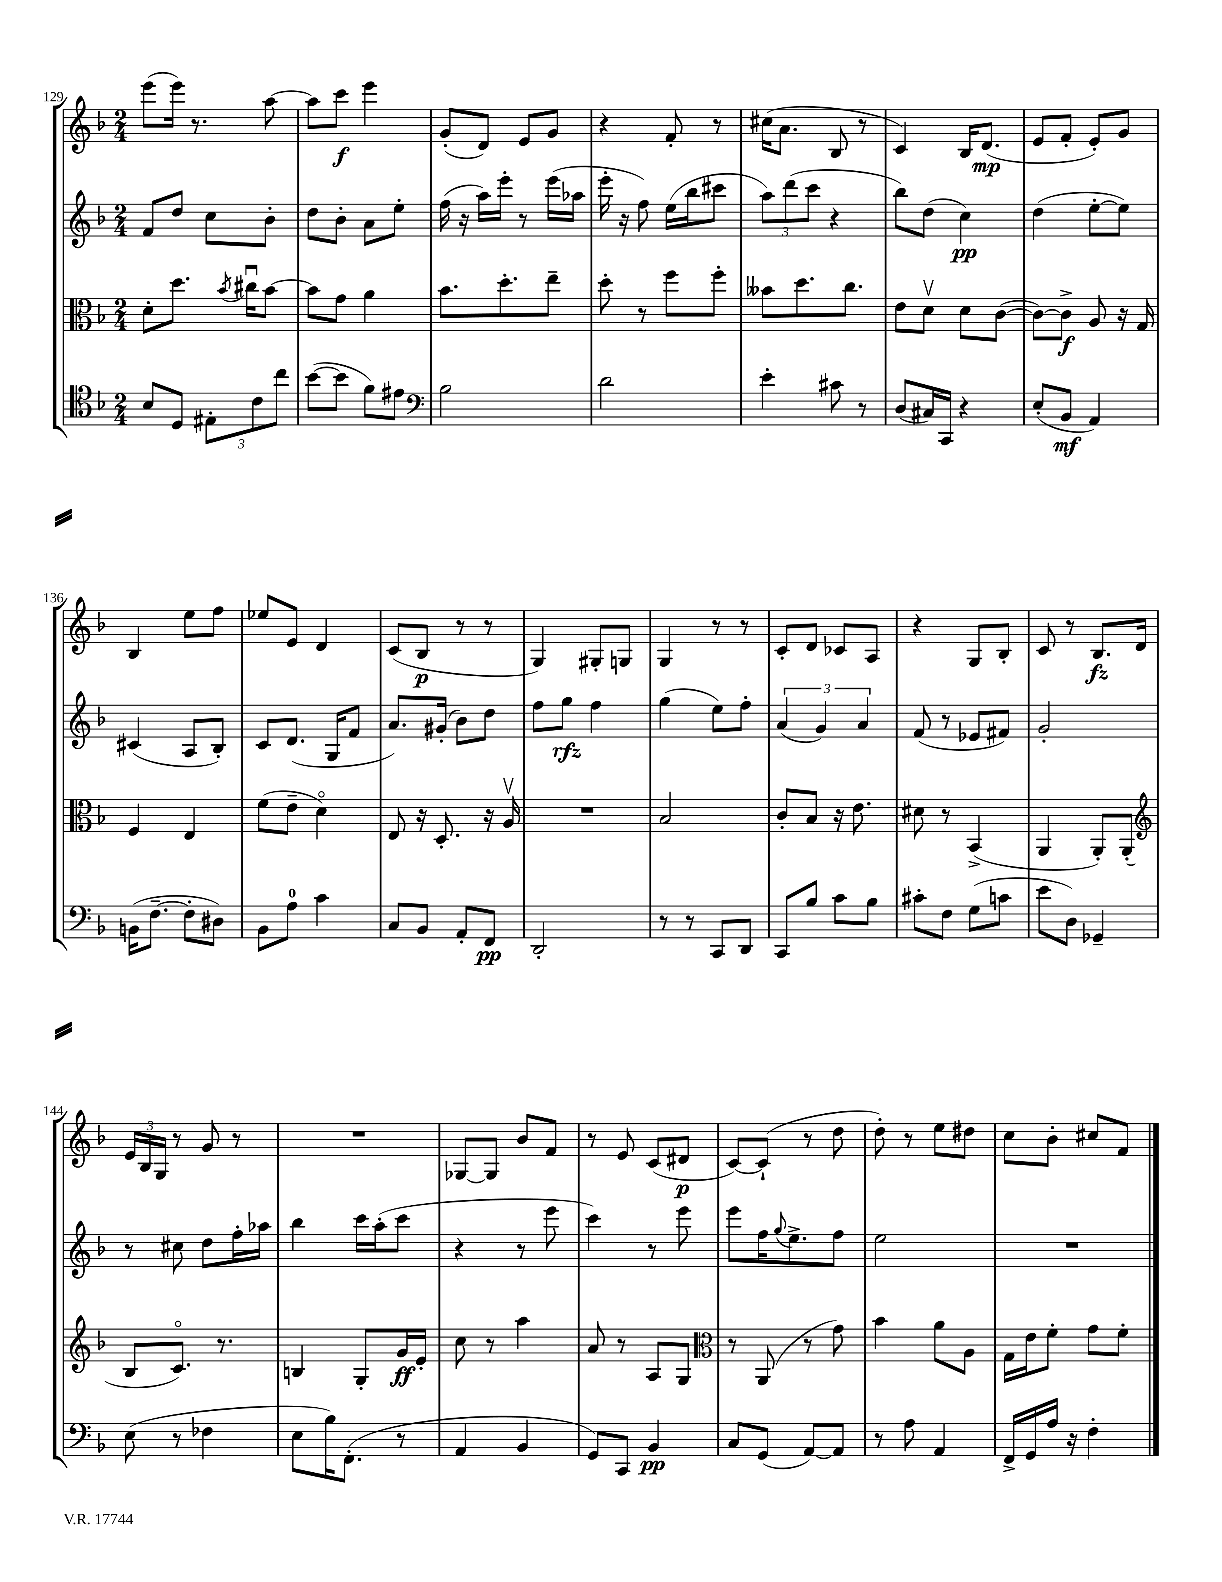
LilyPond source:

<<
\new StaffGroup <<
\new Staff = "s0" {
    \clef treble \key f \major \numericTimeSignature \time 2/4
    e'''8( e'''16) r8. a''8~ |
    a''8 c'''8\f e'''4 |
    g'8-.( d'8) e'8 g'8 |
    r4 f'8-. r8 |
    cis''16( a'8. bes8 r8 |
    c'4) bes16 d'8.\mp( |
    e'8 f'8-. e'8-.) g'8 |
    bes4 e''8 f''8 |
    ees''8 e'8 d'4 |
    c'8( bes8\p r8 r8 |
    g4) gis8-. g8 |
    g4 r8 r8 |
    c'8-. d'8 ces'8 a8 |
    r4 g8 bes8-. |
    c'8 r8 bes8.\fz d'16 |
    \tuplet 3/2 { e'16 bes16 g16 } r8 g'8 r8 |
    R2 |
    ges8~ ges8 bes'8 f'8 |
    r8 e'8 c'8( dis'8\p |
    c'8~) c'8-!( r8 d''8 |
    d''8-.) r8 e''8 dis''8 |
    c''8 bes'8-. cis''8 f'8 \bar "|." |
}
\new Staff = "s1" {
    \clef treble \key f \major \numericTimeSignature \time 2/4
    f'8 d''8 c''8 bes'8-. |
    d''8 bes'8-. a'8 e''8-. |
    f''16( r16 a''16) e'''16-. r8 e'''16( aes''16 |
    e'''16-. r16 f''8) e''16( bes''16 cis'''8 |
    \tuplet 3/2 { a''8) d'''8( c'''8 } r4 |
    bes''8) d''8( c''4\pp) |
    d''4( e''8~-. e''8) |
    cis'4( a8 bes8-.) |
    c'8 d'8.( g16 f'8 |
    a'8.) gis'16-.( bes'8) d''8 |
    f''8 g''8\rfz f''4 |
    g''4( e''8) f''8-. |
    \tuplet 3/2 { a'4( g'4) a'4 } |
    f'8( r8 ees'8 fis'8) |
    g'2-. |
    r8 cis''8 d''8 f''16-. aes''16 |
    bes''4 c'''16 a''16-.( c'''8 |
    r4 r8 e'''8 |
    c'''4) r8 e'''8 |
    e'''8 f''16 \appoggiatura { g''8 } e''8.-> f''8 |
    e''2 |
    R2 \bar "|." |
}
\new Staff = "s2" {
    \clef alto \key f \major \numericTimeSignature \time 2/4
    d'8-. d''8. \acciaccatura { bes'8 } cis''16\downbow bes'8~ |
    bes'8 g'8 a'4 |
    bes'8. d''8.-. e''8-- |
    d''8-. r8 f''8 f''8-. |
    beses'8 d''8. c''8. |
    e'8 d'8\upbow d'8 c'8~( |
    c'8~) c'8->\f a8 r16 g16 |
    f4 e4 |
    f'8( e'8-- d'4\flageolet) |
    e8 r16 d8.-. r16 a16\upbow |
    R2 |
    bes2 |
    c'8-. bes8 r16 e'8. |
    dis'8 r8 bes,4->( |
    a,4 a,8-.) a,8-.( |
    \clef treble bes8 c'8.\flageolet) r8. |
    b4 g8-. g'16\ff e'16-. |
    c''8 r8 a''4 |
    a'8 r8 a8 g8 |
    \clef alto r8 a,8( r8 g'8) |
    bes'4 a'8 a8 |
    g16 e'16 f'8-. g'8 f'8-. \bar "|." |
}
\new Staff = "s3" {
    \clef tenor \key f \major \numericTimeSignature \time 2/4
    bes8 d8 \tuplet 3/2 { eis8-. c'8 c''8 } |
    bes'8~( bes'8 f'8) eis'8 |
    \clef bass bes2 |
    d'2 |
    e'4-. cis'8 r8 |
    d8( cis16) c,16 r4 |
    e8-.( bes,8\mf a,4) |
    b,16( f8.~-- f8-. dis8) |
    bes,8 a8-0 c'4 |
    c8 bes,8 a,8-. f,8\pp |
    d,2-. |
    r8 r8 c,8 d,8 |
    c,8 bes8 c'8 bes8 |
    cis'8-. f8 g8( c'8 |
    e'8 d8) ges,4-- |
    e8( r8 fes4 |
    e8 bes16) f,8.-.( r8 |
    a,4 bes,4 |
    g,8) c,8 bes,4\pp |
    c8 g,8( a,8~) a,8 |
    r8 a8 a,4 |
    f,16-> g,16 a16 r16 f4-. \bar "|." |
}
>>
>>
\layout { \context { \Score currentBarNumber = #129 } }
